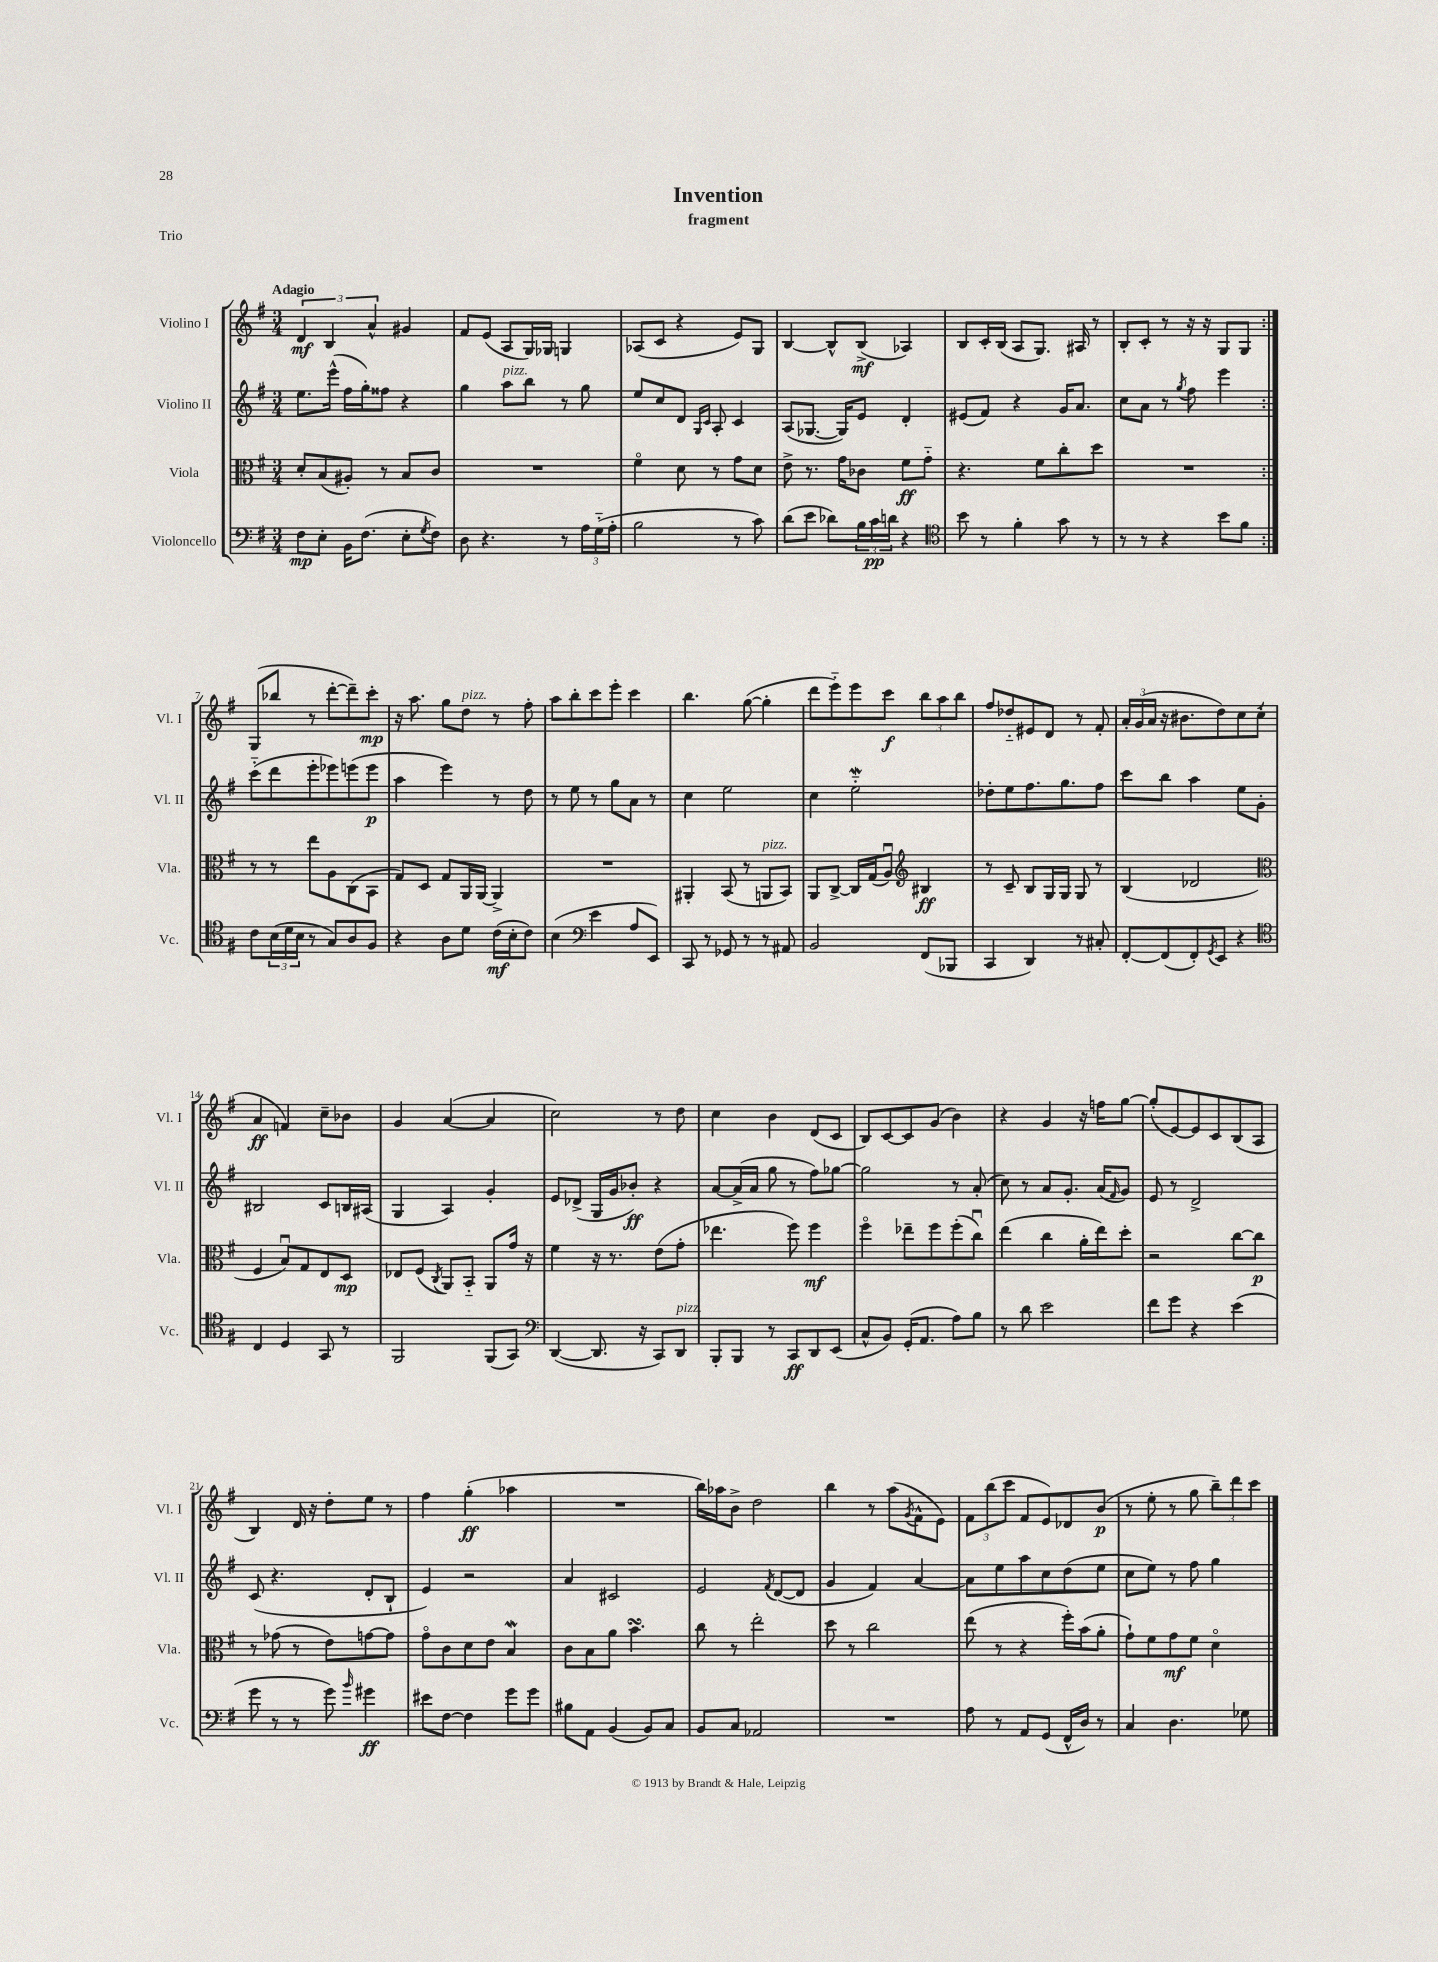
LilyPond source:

\header { title = "Invention" subtitle = "fragment" piece = "Trio" }
<<
\new StaffGroup <<
\new Staff = "s0" \with { instrumentName = "Violino I" shortInstrumentName = "Vl. I" } {
    \clef treble \key g \major \numericTimeSignature \time 3/4 \tempo "Adagio"
    \repeat volta 2 { \tuplet 3/2 { d'4\mf b4 a'4-^ } gis'4 |
    fis'8 e'8( a8 g16) ges16 g4 |
    aes8( c'8 r4 e'8) g8 |
    b4~ b8-^ b8->\mf( aes4) |
    b8 c'16-. b16( a8 g8.) ais16 r8 |
    b8-. c'8-. r8 r16 r16 g8 g8 | }
    g8( bes''8 r8 d'''8~-. d'''8--) c'''8-.\mp |
    r16 a''8. g''8 d''8^\markup { \italic "pizz." } r8 fis''8-. |
    a''8 b''8-. c'''8 e'''8-. c'''4 |
    b''4. g''8~( g''4-. |
    d'''8 e'''8-_) e'''8 c'''8\f \tuplet 3/2 { b''8 a''8 b''8 } |
    fis''8 des''8-_ eis'8 d'8 r8 fis'8-. |
    \tuplet 3/2 { a'16-. g'16( a'16 } r16 bis'8. d''8) c''8 c''8-.( |
    a'4\ff f'4) c''8-- bes'8 |
    g'4 a'4~( a'4 |
    c''2) r8 d''8 |
    c''4 b'4 d'8( c'8 |
    b8) c'8~ c'8 g'8( b'4) |
    r4 g'4 r16 f''16 g''8~ |
    g''8-.( e'8~) e'8 c'8 b8( a8 |
    b4) d'16 r16 d''8-. e''8 r8 |
    fis''4 g''4-.\ff( aes''4 |
    R2. |
    b''16) aes''16 b'8-> d''2 |
    b''4 r8 a''8( \acciaccatura { g'8 } fis'8-^ e'8) |
    \tuplet 3/2 { fis'8 b''8( c'''8 } fis'8 e'8) des'8 b'8\p( |
    r8 e''8-. r8 g''8 \tuplet 3/2 { b''8--) d'''8 c'''8 } \bar "|." |
}
\new Staff = "s1" \with { instrumentName = "Violino II" shortInstrumentName = "Vl. II" } {
    \clef treble \key g \major \numericTimeSignature \time 3/4
    \repeat volta 2 { e''8. e'''16-^( fis''16 g''16-.) fisis''8 r4 |
    g''4 a''8^\markup { \italic "pizz." } b''8 r8 g''8 |
    e''8 c''8 d'8 \grace { g16 c'16 } a8-. c'4 |
    a8( ges8.~ ges16) e'8 d'4-. |
    eis'8( fis'8) r4 g'16 a'8. |
    c''8 a'8 r8 \acciaccatura { g''8 } fis''8 e'''4 | }
    c'''8-_( d'''8 e'''8-. ees'''8) e'''8( e'''8\p |
    a''4 e'''4) r8 d''8 |
    r8 e''8 r8 g''8 a'8 r8 |
    c''4 e''2 |
    c''4 e''2-_\mordent |
    des''8-. e''8 fis''8. g''8. fis''8 |
    c'''8 b''8 a''4 e''8 g'8-. |
    bis2 c'8 b16 ais16( |
    g4 a4) g'4-. |
    e'8 des'8->( g16 g'16 bes'8-.\ff) r4 |
    a'8~ a'16->( a'16 g''8 r8 fis''8) ges''8~ |
    ges''2 r8 a'8-.( |
    c''8) r8 a'8 g'8.-. a'16( \grace { fis'16 } g'8) |
    e'8 r8 d'2-> |
    c'8( r4. d'8-. b8-! |
    e'4) r2 |
    a'4 cis'2 |
    e'2 \acciaccatura { fis'8 } d'8~( d'8 |
    g'4 fis'4) a'4~ |
    a'8 e''8 a''8 c''8 d''8( e''8 |
    c''8 e''8) r8 fis''8 g''4 \bar "|." |
}
\new Staff = "s2" \with { instrumentName = "Viola" shortInstrumentName = "Vla." } {
    \clef alto \key g \major \numericTimeSignature \time 3/4
    \repeat volta 2 { d'8-. b8( ais8-.) r8 b8 c'8 |
    R2. |
    fis'4\flageolet d'8 r8 g'8 d'8 |
    e'8-> r8. g'16 ces'8 fis'8\ff g'8-_ |
    r4. fis'8 c''8-. d''8 |
    R2. | }
    r8 r8 e''8 a8 c8( b,8 |
    g8) d8 g8 a,16 a,16~ a,4-> |
    R2. |
    ais,4-. b,8( r8 a,8^\markup { \italic "pizz." } b,8) |
    a,8 c8~-> c16 g16( a8\downbow) \clef treble bis4\ff |
    r8 c'8-- b8 g16 g16 g8 r8 |
    b4( des'2 |
    \clef alto fis4 b8\downbow) g8 e8 d8\mp |
    ees8 fis8( \acciaccatura { c8 } a,8) b,8-_ a,8 g'16 r16 |
    fis'4 r16 r8. e'8( g'8-. |
    ees''4. fis''8) fis''4\mf |
    fis''4\flageolet ees''8-- fis''8 fis''8-.( c''8\downbow) |
    e''4( c''4 a'16-. e''16) d''8-. |
    r2 c''8~ c''8\p |
    r8 ges'8( r8 e'8) g'8~ g'8 |
    g'8\flageolet c'8 d'8 e'8 b4\mordent |
    c'8 b8 a'8 b'4.\turn |
    c''8 r8 e''2-. |
    d''8 r8 c''2 |
    e''8( r8 r4 fis''16-.) b'16( a'8-. |
    g'8-!) fis'8 g'8\mf fis'8 d'4\flageolet \bar "|." |
}
\new Staff = "s3" \with { instrumentName = "Violoncello" shortInstrumentName = "Vc." } {
    \clef bass \key g \major \numericTimeSignature \time 3/4
    \repeat volta 2 { fis8\mp e8-. b,16 fis8.( e8-. \acciaccatura { g8 } fis8) |
    d8 r4. r8 \tuplet 3/2 { a16 g16-_( a16-. } |
    b2 r8 c'8) |
    d'8( e'8 des'8) \tuplet 3/2 { b16 c'16\pp d'16 } r4 |
    \clef tenor b'8 r8 fis'4-. g'8 r8 |
    r8 r8 r4 b'8 fis'8 | }
    c'8 \tuplet 3/2 { b16( d'16 b16 } r8 g8) a8 fis8 |
    r4 a8 d'8 c'16\mf( b16-. c'8) |
    b4( \clef bass e'4 a8 e,8) |
    c,8 r8 ges,8 r8 r8 ais,8 |
    b,2 fis,8( bes,,8 |
    c,4 d,4) r8 cis8-. |
    fis,8~-. fis,8( fis,8-.) \acciaccatura { g,8 } e,8 r4 |
    \clef tenor c4 d4 g,8 r8 |
    fis,2 fis,8( g,8) |
    \clef bass d,4~( d,8. r16 c,8) d,8^\markup { \italic "pizz." } |
    b,,8-. b,,8 r8 c,8\ff d,8 e,8( |
    c8-^ b,8) g,16-.( a,8. a8) b8 |
    r8 d'8 e'2 |
    fis'8 g'8 r4 e'4( |
    g'8 r8 r8 g'8) \grace { b'16 } gis'4\ff |
    eis'8 fis8~ fis4 g'8 g'8 |
    bis8 a,8 b,4( b,8) c8 |
    b,8 c8 aes,2 |
    R2. |
    a8 r8 a,8 g,8( fis,16-^ d16) r8 |
    c4 d4. ges8 \bar "|." |
}
>>
>>
